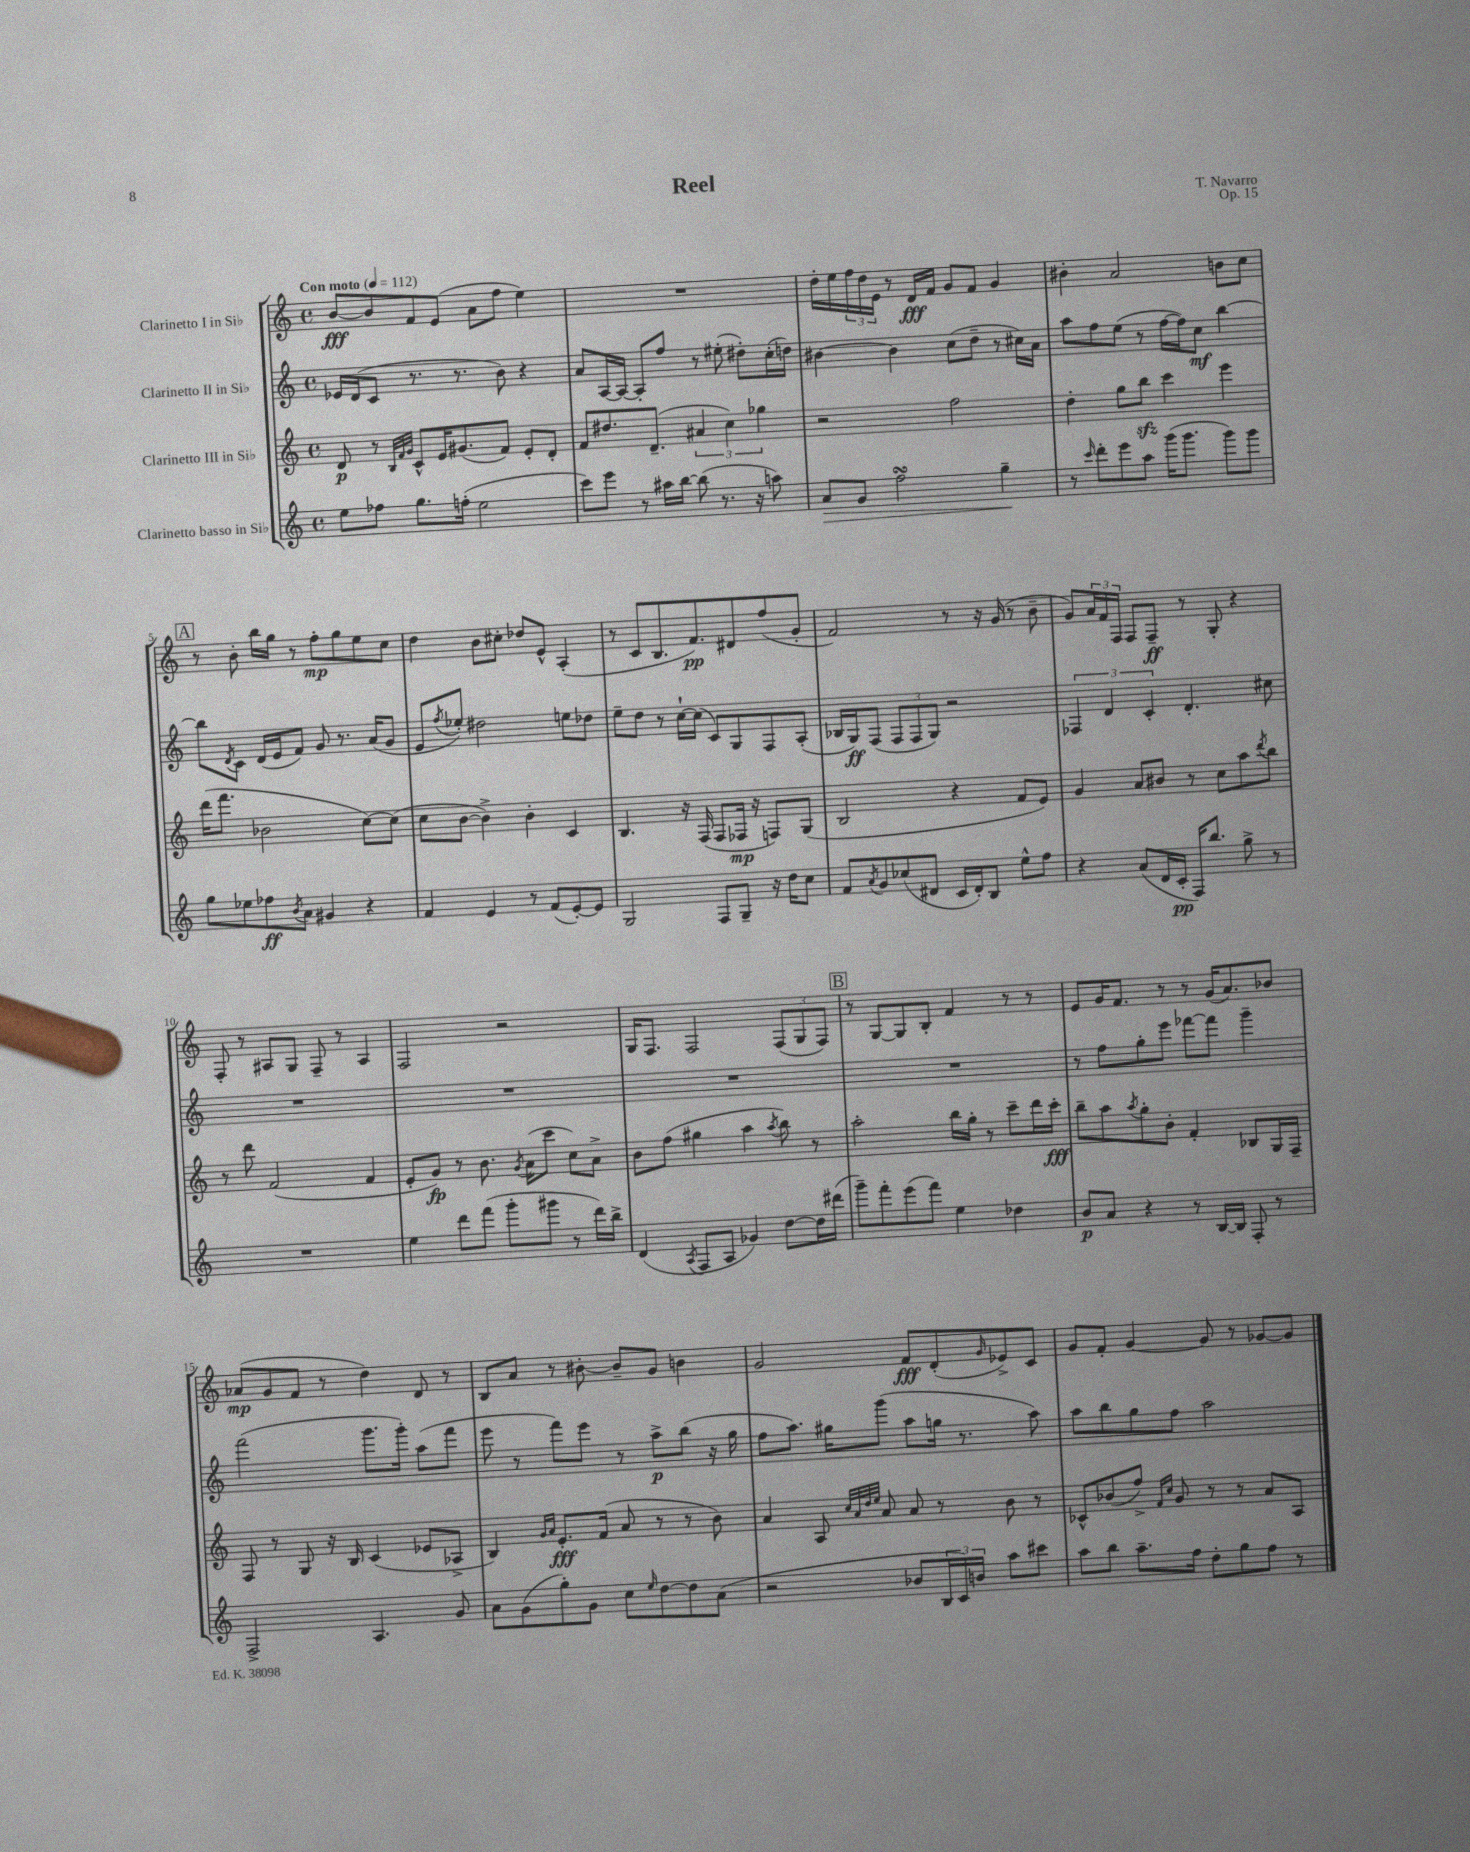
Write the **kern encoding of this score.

**kern	**dynam	**kern	**dynam	**kern	**dynam	**kern	**dynam
*part4	*part4	*part3	*part3	*part2	*part2	*part1	*part1
*staff4	*staff4	*staff3	*staff3	*staff2	*staff2	*staff1	*staff1
*I"Clarinetto basso in Si♭	*	*I"Clarinetto III in Si♭	*	*I"Clarinetto II in Si♭	*	*I"Clarinetto I in Si♭	*
*clefG2	*	*clefG2	*	*clefG2	*	*clefG2	*
*k[]	*	*k[]	*	*k[]	*	*k[]	*
*M4/4	*	*M4/4	*	*M4/4	*	*M4/4	*
*met(c)	*	*met(c)	*	*met(c)	*	*met(c)	*
*MM112	*	*MM112	*	*MM112	*	*MM112	*
=1	=1	=1	=1	=1	=1	=1	=1
!	!	!	!	!	!	!LO:TX:a:B:t=Con moto	!
8ee\L	.	8d/	p	16e-X/LL	.	[8b/L	fff
.	.	.	.	(16d/J	.	.	.
8ff-X\J	.	8r	.	8c/J	.	8b/]	.
.	.	32qqB/LLL	.	.	.	.	.
.	.	32qqf/	.	.	.	.	.
.	.	32qqg/JJJ	.	.	.	.	.
8.gg\L	.	8c^^/L	.	8.r	.	8f/	.
.	.	16e/K	.	.	.	(8e/J	.
(16ffn'\Jk	.	(8.g#X/	.	8.r	.	.	.
2ee\	.	.	.	.	.	8a\L	.
.	.	8f/J)	.	8b\)	.	8ff\J	.
.	.	8e'/L	.	4r	.	4ee\)	.
.	.	8d'/J	.	.	.	.	.
=2	=2	=2	=2	=2	=2	=2	=2
8ccc\L)	.	8f/L	.	8a/L	.	1r	.
8eee\J	.	8.dd#X/	.	[16A/L	.	.	.
.	.	.	.	16A/JJ_	.	.	.
8r	.	.	.	8A'/L]	.	.	.
.	.	(8.d~/J	.	.	.	.	.
16aa#X\LL	.	.	.	8ff/J	.	.	.
[16bb\JJ	.	.	.	.	.	.	.
(8bb\]	.	6a#X/	.	8r	.	.	.
8.r	.	.	.	(8ee#X'\	.	.	.
.	.	6cc\)	.	.	.	.	.
.	.	.	.	8dd#X'\L)	.	.	.
16r	.	.	.	.	.	.	.
.	.	6gg-X\	.	.	.	.	.
8aan\)	.	.	.	(16cc'\L	.	.	.
.	.	.	.	16ddn\JJ)	.	.	.
=3	=3	=3	=3	=3	=3	=3	=3
!	!LO:HP:b	!	!	!	!	!	!
8a/L	>	2r	.	[4b#X\	.	16dd'\LL	.
.	.	.	.	.	.	16ee\	.
8g/J	.	.	.	.	.	24ff\	.
.	.	.	.	.	.	24dd\	.
.	.	.	.	.	.	24e\JJ	.
2ffsSSs\	.	.	.	4b#\]	.	8r	.
.	.	.	.	.	.	16d/LL	fff
.	.	.	.	.	.	16f/JJ	.
.	.	2ff\	.	(8cc\L	.	8g/L	.
.	.	.	.	8dd~\J	.	8f/J	.
4gg~\	.	.	.	8r	.	4g/	.
.	.	.	.	16cc#X\LL)	.	.	.
.	.	.	.	16a\JJ	.	.	.
.	]	.	.	.	.	.	.
=4	=4	=4	=4	=4	=4	=4	=4
8r	.	4dd'\	.	8aa\L	.	4b#X'\	.
16qqccc/	.	.	.	.	.	.	.
8ddd'\L	.	.	.	8ff\	.	.	.
8eee\	.	8gg\L	.	(8ee\J	.	2a/	.
8aa\J	.	8bbzz\J	.	8r	.	.	.
(16ggg\KL	.	4ccc\	.	[16ff\LL	.	.	.
8.ggg\J	.	.	.	16ff\J])	.	.	.
.	.	.	.	8cc\J	mf	.	.
8ggg\L)	.	4eee\	.	[4bb\	.	8bn\L	.
8ggg\J	.	.	.	.	.	8cc\J	.
!!LO:LB:g=z
!!LO:REH:place=s1:t=A
=5	=5	=5	=5	=5	=5	=5	=5
8gg\L	.	(16ddd\KL	.	8bb\L]	.	8r	.
.	.	8.fff\J	.	.	.	.	.
.	.	.	.	8qd/	.	.	.
8ee-X\	.	.	.	8c\J	.	8b'\	.
8ff-X\	ff	2b-X\	.	(16d/LL	.	16bb\LL	.
.	.	.	.	16e/J	.	16gg\JJ	.
8qb/	.	.	.	.	.	.	.
8a\J	.	.	.	8f/J)	.	8r	.
4g#X/	.	.	.	8g/	.	8ff'\L	mp
.	.	.	.	8.r	.	8gg\	.
4r	.	[8cc\L)	.	.	.	8ee\	.
.	.	.	.	(16a/KL	.	.	.
.	.	(8cc\J]	.	8g/J	.	8cc\J	.
=6	=6	=6	=6	=6	=6	=6	=6
4f/	.	8cc\L	.	8e/L	.	4dd\	.
.	.	.	.	8qff/	.	.	.
.	.	[8b\J	.	8ee-X'/J)	.	.	.
4e/	.	4b^\])	.	2dd#X\	.	8b\L	.
.	.	.	.	.	.	8cc#X'\J	.
8r	.	4b'\	.	.	.	8dd-X/L	.
(8f/L	.	.	.	.	.	8e^^/J	.
[8e'/)	.	4c/	.	8een\L	.	(4A'/	.
8e/J]	.	.	.	8dd-X\J	.	.	.
=7	=7	=7	=7	=7	=7	=7	=7
2G/	.	4.B/	.	8ee~\L	.	8r	.
.	.	.	.	8dd\J	.	8c/L	.
.	.	.	.	8r	.	8.B/	.
.	.	16r	.	[16cc`\LL	.	.	.
.	.	(16F/	.	(16cc\JJ]	.	8.f/)	pp
8F/L	.	8F/L	.	8c/L)	.	.	.
8G~/J	.	16F-X/Jk	mp	8G/	.	8d#X/	.
.	.	16r	.	.	.	.	.
16r	.	8Fn/L)	.	8F/	.	(8ff/	.
16dd\KL	.	.	.	.	.	.	.
8cc\J	.	(8G/J	.	(8A'/J	.	8g'/J	.
=8	=8	=8	=8	=8	=8	=8	=8
8f/L	.	2B/	.	16B-X/LL	.	2f/)	.
.	.	.	.	16G/J)	ff	.	.
8qa/	.	.	.	.	.	.	.
8g/	.	.	.	(8F/J	.	.	.
(8cc-X/	.	.	.	12F/L	.	.	.
.	.	.	.	12F/	.	.	.
8d#X/J	.	.	.	.	.	.	.
.	.	.	.	12G/J)	.	.	.
16c/LL	.	4r	.	2r	.	8r	.
16d#'/J)	.	.	.	.	.	.	.
8B/J	.	.	.	.	.	16r	.
.	.	.	.	.	.	(16g/	.
8ee^^\L	.	8f/L	.	.	.	8r	.
8ff\J	.	8e/J)	.	.	.	8b~\	.
=9	=9	=9	=9	=9	=9	=9	=9
4r	.	4g/	.	6F-X/	.	8g/L)	.
.	.	.	.	.	.	24a/L	.
.	.	.	.	6d/	.	24f/	.
.	.	.	.	.	.	24F/JJ	.
(8a/L	.	8a/L	.	.	.	8F/L	.
.	.	.	.	6c'/	.	.	.
16d/L	.	8b#X/J	.	.	.	8F~/J	ff
16c'/JJ	pp	.	.	.	.	.	.
16F/KL)	.	8r	.	4.d'/	.	8r	.
8.bb/J	.	.	.	.	.	.	.
.	.	8cc\L	.	.	.	8G'/	.
8gg^\	.	8aa\	.	.	.	4r	.
.	.	8qddd/	.	.	.	.	.
8r	.	8bb\J	.	8cc#X\	.	.	.
!!LO:LB:g=z
=10	=10	=10	=10	=10	=10	=10	=10
1r	.	8r	.	1r	.	8F'/	.
.	.	8ddd\	.	.	.	8r	.
.	.	(2f/	.	.	.	8A#X/L	.
.	.	.	.	.	.	8G/J	.
.	.	.	.	.	.	8F~/	.
.	.	.	.	.	.	8r	.
.	.	4f/	.	.	.	4A#/	.
=11	=11	=11	=11	=11	=11	=11	=11
4ee\	.	8e'/L	.	1r	.	2F/	.
.	.	8g/J)	fp	.	.	.	.
8ddd\L	.	8r	.	.	.	.	.
(8fff\J	.	8.b\	.	.	.	.	.
8ggg'\L	.	.	.	.	.	2r	.
.	.	8qg/	.	.	.	.	.
.	.	(16a\KL	.	.	.	.	.
8ggg#X\J	.	8ccc\J	.	.	.	.	.
8r	.	8cc\L)	.	.	.	.	.
16ddd\LL)	.	8a^\J	.	.	.	.	.
16bb^\JJ	.	.	.	.	.	.	.
=12	=12	=12	=12	=12	=12	=12	=12
(4d/	.	8b\L	.	1r	.	16G/KL	.
.	.	.	.	.	.	8.F/J	.
.	.	(8ff\J	.	.	.	.	.
8qA/	.	.	.	.	.	.	.
8F/L	.	4gg#X\	.	.	.	2F/	.
8A/J	.	.	.	.	.	.	.
4g-X/)	.	4aa\	.	.	.	.	.
.	.	8qaa/	.	.	.	.	.
[8dd\L	.	8bb\)	.	.	.	(12F/L	.
.	.	.	.	.	.	12G/	.
16dd\L]	.	8r	.	.	.	.	.
.	.	.	.	.	.	12F/J)	.
(16ddd#X\JJ	.	.	.	.	.	.	.
!!LO:REH:place=s1:t=B
=13	=13	=13	=13	=13	=13	=13	=13
8ggg~\L)	.	2aa'\	.	1r	.	8r	.
8fff'\	.	.	.	.	.	[8G/L	.
(8eee\	.	.	.	.	.	8G/]	.
8fff\J)	.	.	.	.	.	8B'/J	.
4ee\	.	16bb\LL	.	.	.	4f/	.
.	.	16gg'\JJ	.	.	.	.	.
.	.	8r	.	.	.	.	.
4dd-X\	.	8ccc~\L	.	.	.	8r	.
.	.	16ddd\L	.	.	.	8r	.
.	.	16ccc'\JJ	fff	.	.	.	.
=14	=14	=14	=14	=14	=14	=14	=14
8b/L	p	8bb~\L	.	8r	.	8e/L	.
8a/J	.	8aa\	.	8ff\L	.	16g/K	.
.	.	.	.	.	.	8.f/J	.
.	.	8qaa/	.	.	.	.	.
4r	.	8gg'\	.	8gg'\	.	.	.
.	.	8b'\J	.	8eee\J	.	8r	.
8r	.	4f'/	.	[8fff-X\L	.	8r	.
[16B/LL	.	.	.	8fff-\J]	.	(16g/KL	.
16B/JJ]	.	.	.	.	.	8.a/)	.
8F'/	.	8B-X/L	.	4ggg~\	.	.	.
8r	.	16G/L	.	.	.	8b-X/J	.
.	.	16F~/JJ	.	.	.	.	.
!!LO:LB:g=z
=15	=15	=15	=15	=15	=15	=15	=15
2F^/	.	8F/	.	(2fff\	.	(8a-X/L	mp
.	.	8r	.	.	.	8g/	.
.	.	8G/	.	.	.	8f/J	.
.	.	16r	.	.	.	8r	.
.	.	16B/	.	.	.	.	.
4.A/	.	(4c/	.	8.ggg\L	.	4dd\)	.
.	.	.	.	16ggg'\Jk)	.	.	.
.	.	8e-X/L	.	(8aa\L	.	8d/	.
8g/	.	8A-X^/J	.	8fff\J	.	8r	.
=16	=16	=16	=16	=16	=16	=16	=16
8a\L	.	4B/)	.	8eee\	.	8B/L	.
(8g\	.	.	.	8r	.	8a/J	.
.	.	16qqg/LL	.	.	.	.	.
.	.	16qqa/JJ	.	.	.	.	.
8gg'\)	.	8.e'/L	fff	8fff\L)	.	8r	.
8g\J	.	.	.	8eee\J	.	[8b#X'\	.
.	.	(16f/Jk	.	.	.	.	.
8cc\L	.	8a/	.	8r	.	8b#~/L]	.
16qqee/	.	.	.	.	.	.	.
[8dd\	.	8r	.	8aa^\L	p	8g/J	.
8dd\]	.	8r	.	(8bb\J	.	4bn\	.
(8a\J	.	8b\)	.	16r	.	.	.
.	.	.	.	16gg\	.	.	.
=17	=17	=17	=17	=17	=17	=17	=17
2r	.	4a/	.	8ff\L	.	2g/	.
.	.	.	.	8.aa\J)	.	.	.
.	.	8A/	.	.	.	.	.
.	.	.	.	16gg#X\KL	.	.	.
.	.	32qqcc/LLL	.	.	.	.	.
.	.	32qqa/	.	.	.	.	.
.	.	32qqdd/	.	.	.	.	.
.	.	32qqee/JJJ	.	.	.	.	.
.	.	8a/	.	(8ggg\J	.	.	.
8b-X/L	.	8a/	.	8aa\L	.	8f/L	fff
24B/L	.	8r	.	16ggn\Jk	.	(8d'/	.
24c/)	.	.	.	.	.	.	.
.	.	.	.	8.r	.	.	.
24bn/JJ	.	.	.	.	.	.	.
.	.	.	.	.	.	16qqg/	.
8aa\L	.	8b\	.	.	.	8e-X^/)	.
8ccc#X\J	.	8r	.	8aa\)	.	8c/J	.
=18	=18	=18	=18	=18	=18	=18	=18
8aa\L	.	8c-X^^/L	.	8aa\L	.	8g/L	.
8bb\J	.	(8b-X/	.	8bb\	.	8f'/J	.
8.aa~\L	.	8ff^/J)	.	8gg\	.	[4g/	.
.	.	16qqf/LL	.	.	.	.	.
.	.	16qqcc/JJ	.	.	.	.	.
.	.	8g/	.	8ff\J	.	.	.
16ff\Jk	.	.	.	.	.	.	.
8dd'\L	.	8r	.	2aa\	.	8g/]	.
8gg\	.	8r	.	.	.	8r	.
8ff\J	.	8a/L	.	.	.	[8g-X/L	.
8r	.	8A/J	.	.	.	8g-/J]	.
==	==	==	==	==	==	==	==
*-	*-	*-	*-	*-	*-	*-	*-
